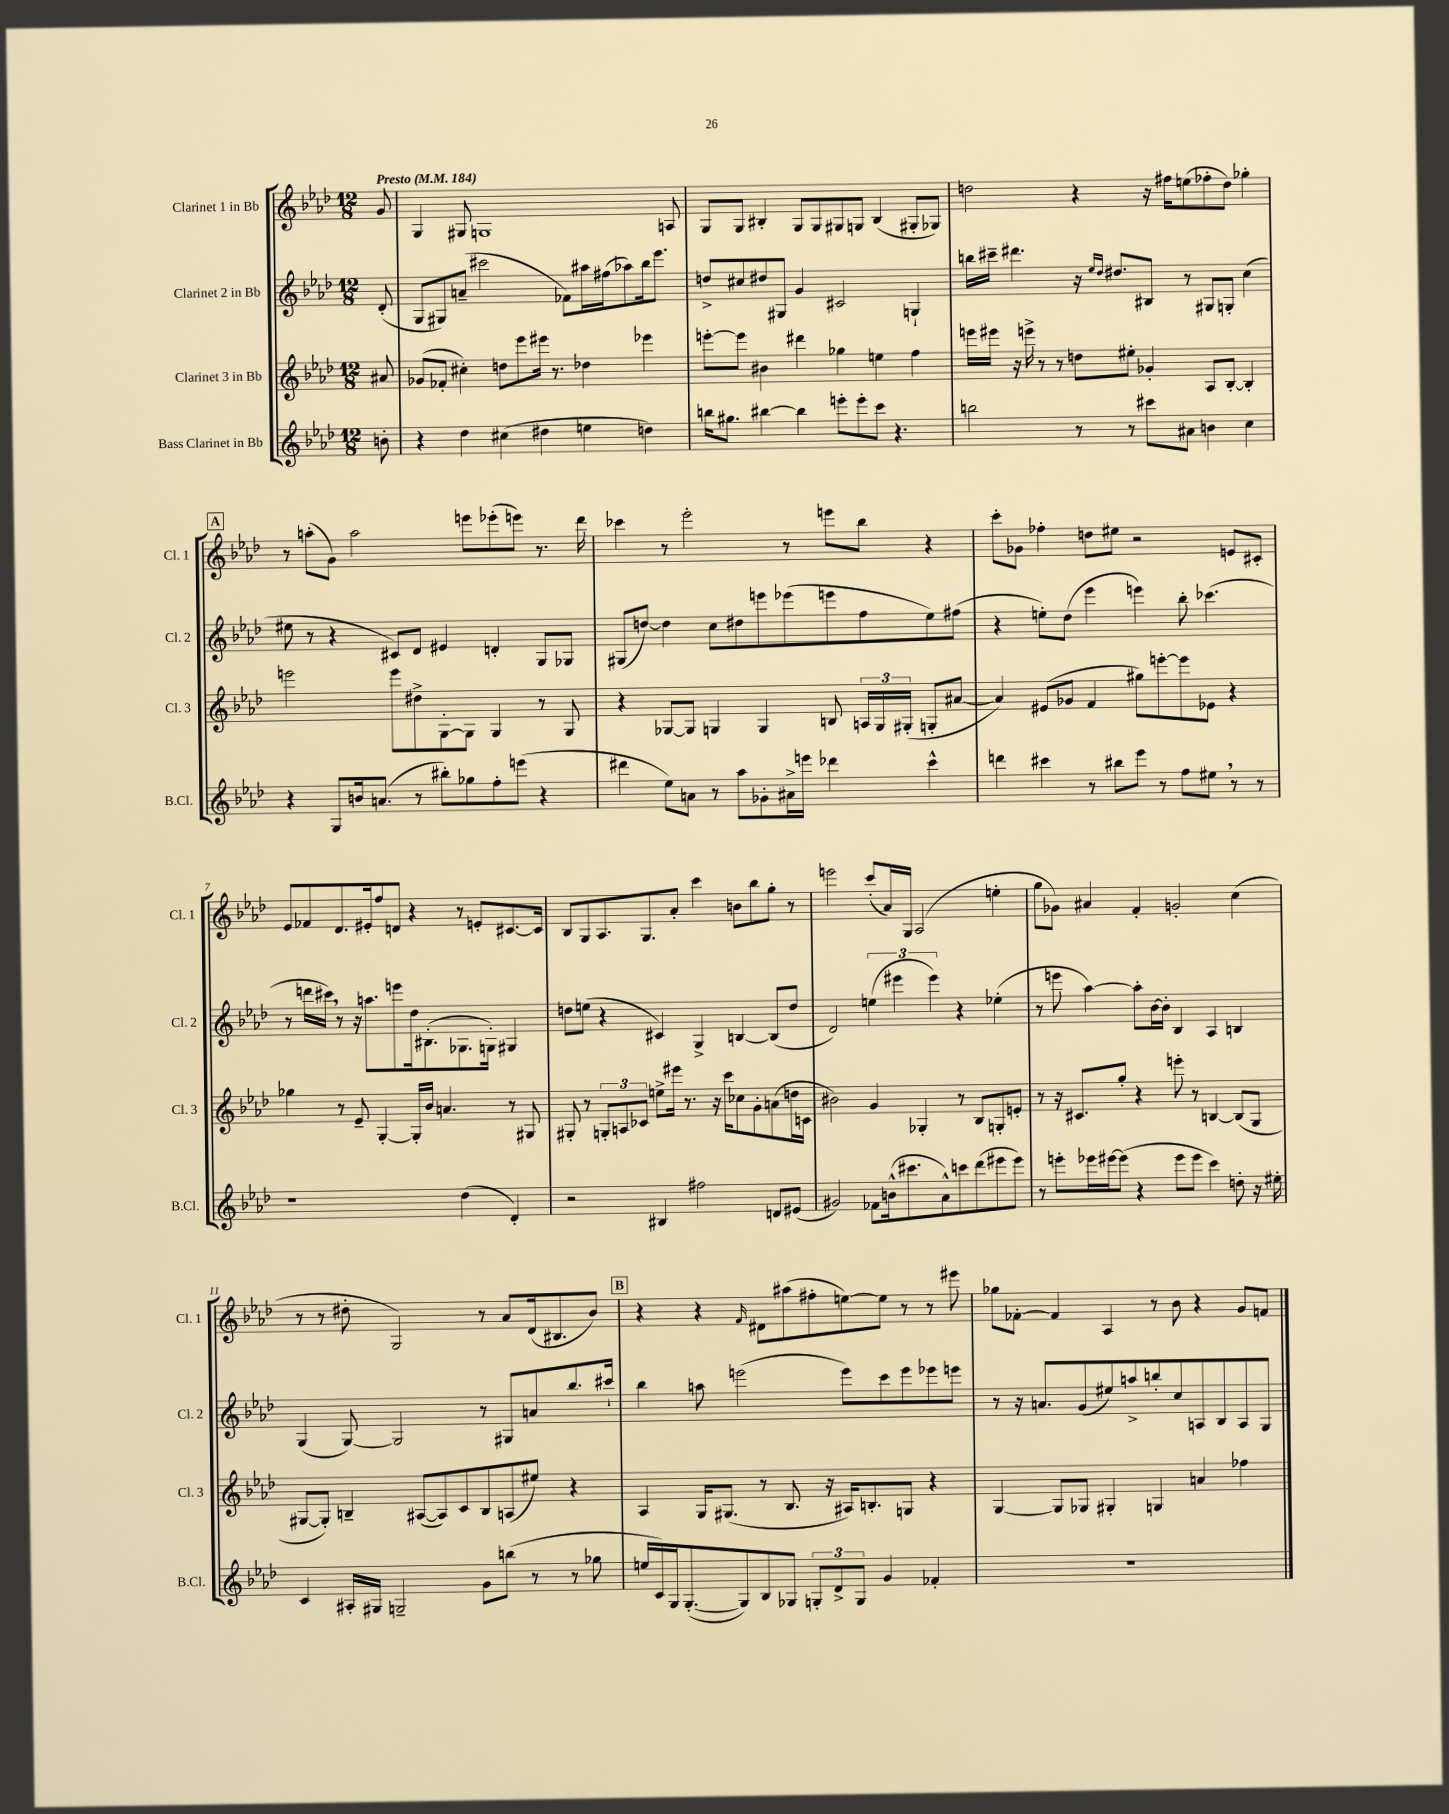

**kern	**kern	**kern	**kern
*staff4	*staff3	*staff2	*staff1
*clefG2	*clefG2	*clefG2	*clefG2
*k[b-e-a-d-]	*k[b-e-a-d-]	*k[b-e-a-d-]	*k[b-e-a-d-]
*M12/8	*M12/8	*M12/8	*M12/8
*MM184	*MM184	*MM184	*MM184
8b'\	8a#/	(8d-'/	8g/
=	=	=	=
4r	(8g-/L	8G/L	4G/
.	8f-'/J	8G#/)	.
4dd-\	4cc#'\)	(8a~/J	8G#/
.	.	2ccc#\	1G
(4cc#\	8dd\L	.	.
.	8eee-\	.	.
4dd#\	16eee#\Jk	.	.
.	8.r	.	.
.	.	8f-\L)	.
4ee\	4dd-\	16aa#\L	.
.	.	(16ff#\J	.
.	.	8aa-\)	.
4dd\)	4eee-\	16bb-\k	.
.	.	8.eee-\J	.
.	.	.	8A/
=	=	=	=
16bb\LK	[8eee'\L	8dd^/L	8G/L
8.gg#\J	.	.	.
.	8eee\]J	8cc#/	8G/J
[4bb#\	4b#\	8dd#/	4B#'/
.	.	8G#/J	.
4bb#\]	4ddd#\	4g/	8G/L
.	.	.	8G/
8eee'\L	4gg-\	2c#/	8G#/
8eee'\	.	.	8G/J
8ccc\J	4ee\	.	(4B#/
4.r	.	.	.
.	4ff\	4G`/	8G#'/L
.	.	.	8G-/J)
=	=	=	=
2bb\	16eee\LL	16bb\LL	2dd\
.	16eee#\JJ	16ccc#~\JJ	.
.	16r	4.ddd#\	.
.	16eee^\	.	.
.	8r	.	.
.	8r	.	.
8r	8dd\L	16r	4r
.	.	16qqee-/LL	.
.	.	16qqdd-/JJ	.
.	.	8.dd#/L	.
8r	8ee#'\J	.	.
8ccc#\L	4g-'/	8B#/J	16r
.	.	.	16ff#\LK
8a#\J	.	8r	(8ee\
4b\	8A-/L	8G#/L	8ff-'\
.	[8B-'/J	8G'/J	8dd\J)
4cc\	4B-'/]	(4cc\	4gg-'\
=	=	=	=
4r	2eee\	8ee#\	8r
.	.	8r	(8aa'\L
8G/L	.	4r	8g\J)
16b/k	.	.	2aa\
(8.a/J	.	.	.
.	8eee\L	8c#/L)	.
8r	8dd#^\	8d-/J	.
8bb#'\L)	[8G'\	4e#/	.
8gg-\	8G\]J	.	8eee\L
8ff'\	4G/	4d'/	(8eee-'\
(8eee\J	.	.	8eee\J)
4r	8r	8G/L	8.r
.	8G/	8G-/J	.
.	.	.	16ddd-\
=	=	=	=
4ddd#\	4r	(8G#/L	4ccc-\
.	.	[8dd/J)	.
8ee-\L)	[8G-/L	4dd\]	8r
8a\J	8G-/]J	.	2eee-'\
8r	4G/	8cc\L	.
8aa-\L	.	8dd#\	.
8g-'\	4G/	8eee\	.
16a#^\L	.	(8eee-\	8r
16eee\JJ	.	.	.
4ddd-\	8B/	8eee\	8eee\L
.	24A/LL	8ff\	8bb-\J
.	24G/	.	.
.	(24G#'/JJ	.	.
4ccc^^\	8G'/L	8ee-\)	4r
.	[8a#/J	(8ff#\J	.
=	=	=	=
4ddd\	4a#/])	4r	8ccc'\L
.	.	.	8g-\J
4ccc#\	(8e#/L	8ee'\L)	4ff-'\
.	8g-/J	(8dd-\J	.
8r	4f/	4eee-\	8dd\L
8bb#\L	.	.	8ee#\J
8eee-\J	8gg#\L)	4eee\)	2r
8r	[8eee'\	.	.
8ff\L	8eee\]	8bb-'\	.
8ee#\J	8e-\J	(4.ccc-\	.
8r	4r	.	8e/L
8r	.	.	8c#'/J
=	=	=	=
1r	4gg-\	8r	8e-/L
.	.	16ddd\LL	8f-/
.	.	16ccc#\JJ)	.
.	8r	8r	8.d-/
.	8e-~/	16r	.
.	.	8.aa\L	16e#'/k
.	[4G'/	.	8ff/
.	.	8eee\	8d/J
.	16G'/]LL	16dd-\k	4r
.	16b-/JJ	(8.B#'\	.
.	4.a/	.	.
(4dd-\	.	8.G-\	8r
.	.	.	8e'/L
.	.	16G'\Jk)	.
4d-'/)	8r	4G#/	[8.c#/
.	8G#/	.	.
.	.	.	16c#/]Jk
=	=	=	=
2r	8G#'/	8dd\L	8B-/L
.	8r	(8ee\J	8G/
.	12G'/L	4r	8.A-/
.	12A/	.	.
.	12c-/J	.	.
.	.	.	8.G/
4B#/	8ee^\L	4c#/)	.
.	16eee#\Jk	.	8a-'/J
.	8.r	.	.
2ff#\	.	4G^/	4ccc\
.	16r	.	.
.	16ccc\LK	.	.
.	8cc-\	[4B/	8b\L
.	8g'\	.	8bb-\
8d/L	(8a\	(8B/]L	8gg'\J
(8e#/J	16dd\L	8dd/J	8r
.	16c\JJ	.	.
=	=	=	=
2g#/)	2b#\)	2d-/)	2eee\
8f-\L	4g/	(6ee\	(8ccc'/L
(16b^^\k	.	.	16a-/L)
.	.	6eee#\	.
8.ccc#\	.	.	16G/JJ
.	4G-'/	.	(2A-/
.	.	6eee#\)	.
8a-^^\)	.	.	.
8ccc\	8r	4r	.
(8ddd-\	8B-/L	.	.
8eee#\	8G'/	(4ee-'\	4ee'\
8eee#\J)	8e'/J	.	.
=	=	=	=
8r	8r	8r	8gg\L
8eee'\L	16r	8eee\	8g-\J)
.	8.c#/L	.	.
16eee-\L	.	[4aa-\)	4a#/
[16eee#\J	.	.	.
(8eee#\]J	8gg'/J	.	.
4r	4r	8aa-'\]L	4f'/
.	.	[16b-\L	.
.	.	16b-'\]JJ	.
8eee#\L	8eee'\	4B-/	2g'/
8eee#\J	8r	.	.
4ccc\)	[4B/	4A-/	.
8dd'\	(8B/]L	4B/	(4cc\
16r	8G/J	.	.
16ee#'\	.	.	.
=	=	=	=
4c/	[8G#/L	(4G/	8r
.	8G#'/]J)	.	8r
16A#'/LL	4B~/	[8G/)	8dd#'\
16G#/JJ	.	.	.
2G~/	.	2G/]	2G/)
.	([8A#/L	.	.
.	8A#/])	.	.
.	8c/	.	.
8g\L	8B/	8r	8r
(8bb\J	(8A/	8G#/L	8a-/L
8r	8ee#/J)	8a/	(16d-/k
.	.	.	8.B#/
8r	4r	8.bb-/	.
8gg-\	.	.	8b-/J)
.	.	16ccc#`/Jk	.
=	=	=	=
16ee/LL	4A-/	4bb-\	4r
16c/)	.	.	.
16G/J	.	.	.
([8.G'/	.	.	.
.	16G/LK	8aa\	4r
.	(8.G#/J	.	.
8G/])	.	(2eee\	.
.	.	.	16qqf/
8B-/	8r	.	8d#\L
8G-/J	8.B-/	.	(8aa#\
12G'/L	.	.	8ff#'\
.	16r	.	.
12d-^/	.	.	.
.	16A#/LK)	8eee\L)	[8ee\)
12G/J	.	.	.
.	8.B'/	.	.
4g/	.	8ccc\	8ee\]J
.	8G/J	8eee\	8r
4f-'/	4r	8eee-\	8r
.	.	8eee\J	8eee#\
=	=	=	=
1.r	[4G/	8r	8gg-\L
.	.	16r	[8f-'\J
.	.	8.a/L	.
.	8G/]L	.	4f-/]
.	8G-/J	(8g/	.
.	4G#'/	8ee#/)	4A-/
.	.	8aa^/	.
.	4G/	8bb'/	8r
.	.	8cc/	8b-\
.	4a/	8A/	4r
.	.	8B-/	.
.	4ff-\	8A/	8g/L
.	.	8G/J	8f/J
==	==	==	==
*-	*-	*-	*-
